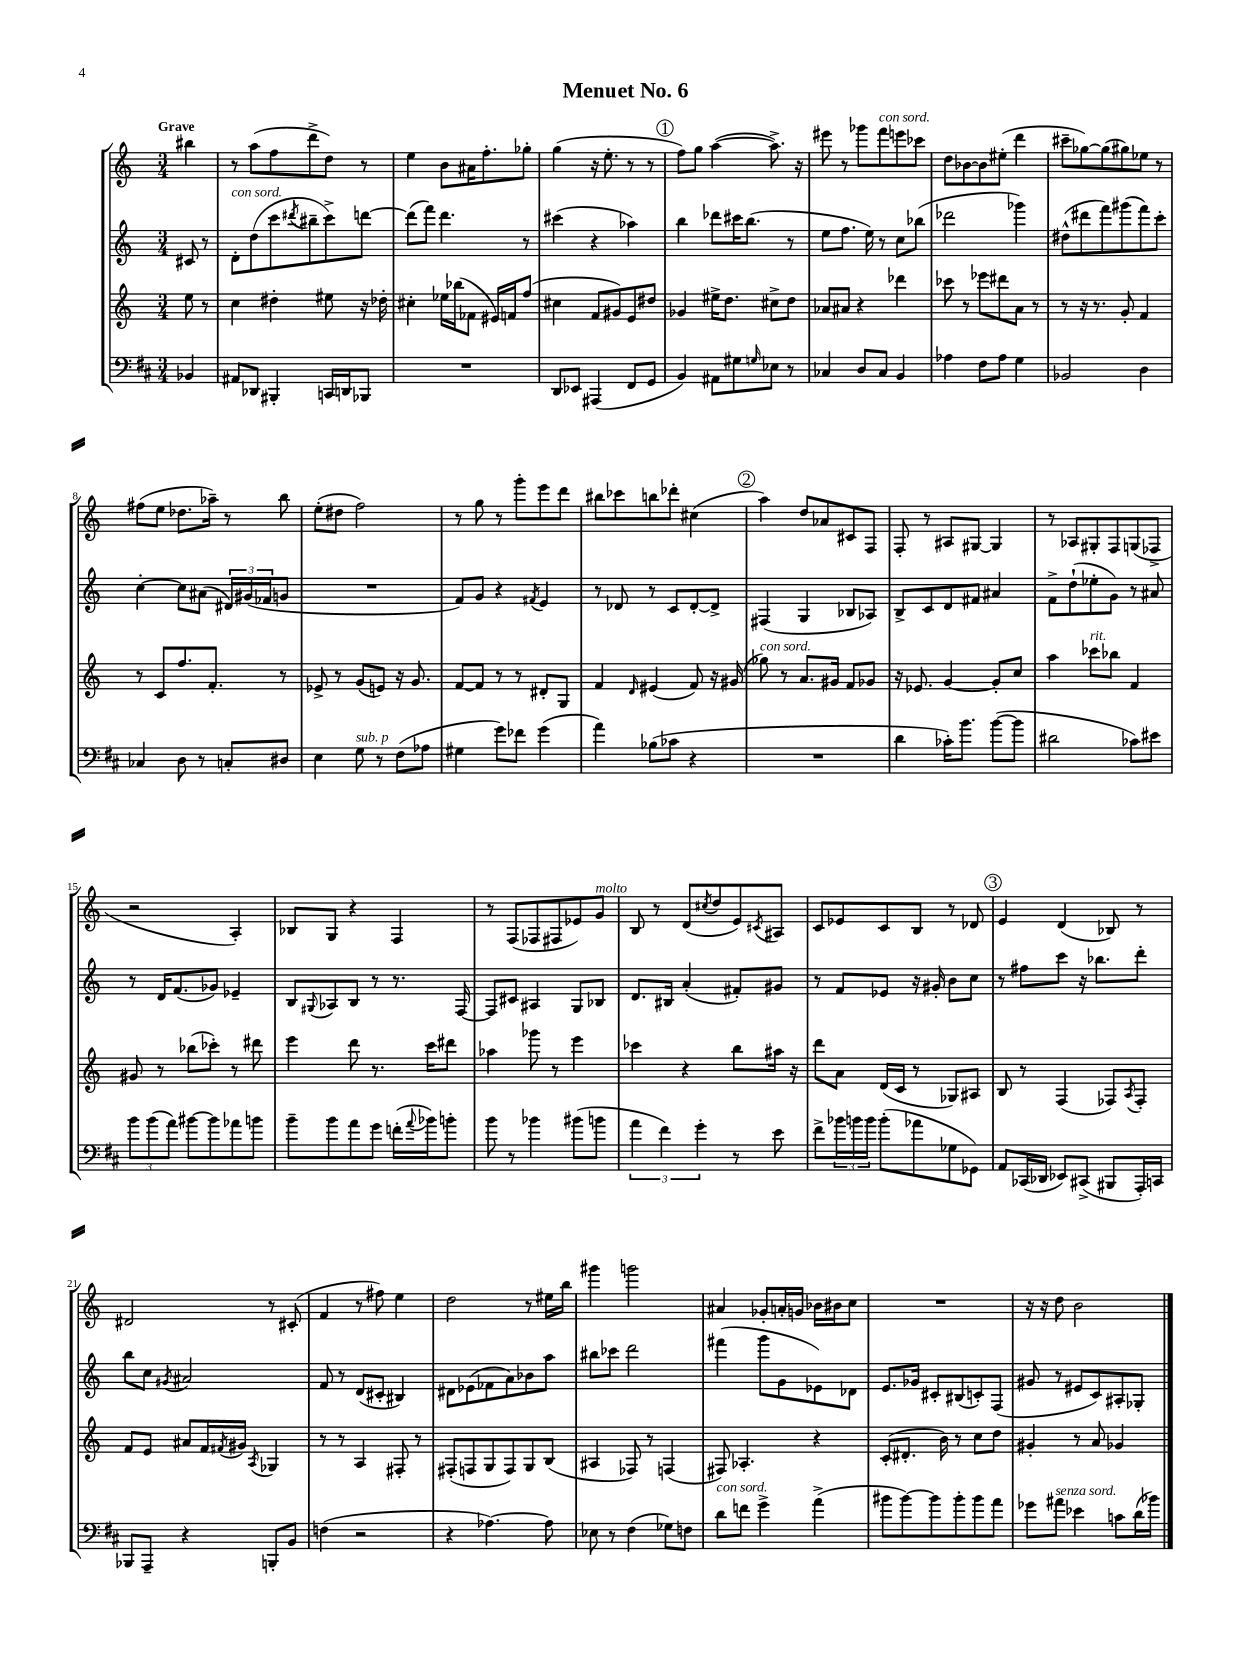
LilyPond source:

\header { title = "Menuet No. 6" }
<<
\new StaffGroup <<
\new Staff = "s0" {
    \clef treble \key c \major \numericTimeSignature \time 3/4 \partial 4 \tempo "Grave"
    bis''4 |
    r8 a''8( f''8 d'''8-> d''8) r8 |
    e''4 b'8 ais'16 f''8.-. ges''8-. |
    g''4( r16 e''8.-. r8 r8 |
    \mark \markup { \circle "1" } f''8) g''8 a''4~( a''8.->) r16 |
    eis'''8 r8 ges'''8 f'''8^\markup { \italic "con sord." } e'''8 ces'''8 |
    d''8 bes'8~ bes'8 eis''8-.( d'''4 |
    cis'''8-- ges''8~) ges''8( gis''8) ees''8 r8 |
    fis''8( e''8 des''8. aes''16--) r8 b''8 |
    e''8-.( dis''8 f''2) |
    r8 g''8 r8 g'''8-. e'''8 d'''8 |
    bis''8 ces'''8 b''8 des'''8-. cis''4( |
    \mark \markup { \circle "2" } a''4) d''8 aes'8 cis'8 f8 |
    f8-. r8 ais8 gis8~ gis4 |
    r8 aes8 gis8-. f8 g8( fes8-> |
    r2 a4-.) |
    bes8 g8 r4 f4 |
    r8 f8( fes8 fis8 ees'8) g'8^\markup { \italic "molto" } |
    b8 r8 d'8( \acciaccatura { cis''8 } d''8 e'8) \acciaccatura { cis'8 } ais8 |
    c'8 ees'8 c'8 b8 r8 des'8 |
    \mark \markup { \circle "3" } e'4 d'4( bes8) r8 |
    dis'2 r8 cis'8-.( |
    f'4 r8 fis''8) e''4 |
    d''2 r8 eis''16 b''16 |
    gis'''4 g'''2 |
    ais'4 ges'8-. a'16-. g'16 bes'16 bis'16 c''8 |
    R2. |
    r16 r16 d''8 b'2 \bar "|." |
}
\new Staff = "s1" {
    \clef treble \key c \major \numericTimeSignature \time 3/4 \partial 4
    cis'8 r8 |
    d'8-.^\markup { \italic "con sord." } d''8( c'''8 \acciaccatura { dis'''8 } bis''8-- c'''8->) d'''8~ |
    d'''8( f'''8) d'''4. r8 |
    cis'''4( r4 aes''4) |
    \mark \markup { \circle "1" } b''4 des'''8 cis'''16 b''8.( r8 |
    e''8 f''8. e''16) r8 c''8 bes''8( |
    des'''2 ges'''4) |
    dis''8-^( dis'''8 f'''8) gis'''8( f'''8) c'''8-. |
    c''4~-. c''8 ais'8( \tuplet 3/2 { dis'16) gis'16( fes'16 } g'8 |
    R2. |
    f'8) g'8 r4 \acciaccatura { fis'8 } e'4 |
    r8 des'8 r8 c'8 des'8~-. des'8-> |
    \mark \markup { \circle "2" } fis4( g4 bes8 aes8) |
    b8-> c'8 d'8 fis'8 ais'4 |
    f'8-> d''8-!( ees''8-. g'8) r8 ais'8 |
    r8 d'16 f'8.( ges'8) ees'4-- |
    b8 \appoggiatura { gis8 } aes8 b8 r8 r8. f16~ |
    f8 cis'8 ais4 g8 bes8 |
    d'8. bis16 a'4-.( fis'8-.) gis'8 |
    r8 f'8 ees'8 r16 gis'16-. b'8 c''8 |
    \mark \markup { \circle "3" } r8 fis''8 c'''8 r16 bes''8. d'''8-. |
    b''8 c''8 \acciaccatura { gis'8 } ais'2 |
    f'8 r8 d'8( cis'8-. bis4) |
    dis'8 ees'8( fes'8 a'8) bes'8 a''8 |
    bis''8 ces'''8 d'''2 |
    fis'''4( g'''8 g'8 ees'8) des'8 |
    e'8. ges'16 cis'8-. bis8( c'8-.) f8( |
    gis'8 r8 eis'8 c'8) ais8-. ges8-. \bar "|." |
}
\new Staff = "s2" {
    \clef treble \key c \major \numericTimeSignature \time 3/4 \partial 4
    e''8 r8 |
    c''4 dis''4-. eis''8 r16 des''16-. |
    cis''4-. ees''16 bes''16( fes'8 eis'16) f'16 f''8( |
    cis''4 f'8 gis'8) e'8 dis''8 |
    \mark \markup { \circle "1" } ges'4 eis''16-> d''8. cis''8-> d''8 |
    aes'8 ais'8 r4 des'''4 |
    ces'''8 r8 ees'''8 dis'''8 a'8 r8 |
    r8 r16 r8. g'8-. f'4 |
    r8 c'8 f''8. f'8.-. r8 |
    ees'8-> r8 g'8( e'8) r16 g'8. |
    f'8~ f'8 r8 r8 dis'8-. g8 |
    f'4 \grace { d'16 } eis'4( f'8) r16 gis'16( |
    \mark \markup { \circle "2" } ges''8^\markup { \italic "con sord." }) r8 a'8. gis'16 f'8 ges'8 |
    r16 ees'8. g'4~ g'8-. c''8 |
    a''4 ces'''8^\markup { \italic "rit." } bes''8 f'4 |
    gis'8 r8 bes''8( ces'''8-.) r8 dis'''8 |
    e'''4 d'''8 r8. c'''16 dis'''8 |
    aes''4 ges'''8 r8 e'''4 |
    ces'''4 r4 b''8 ais''16 r16 |
    d'''8 a'8 d'16( c'16 r8 ges8) ais8 |
    \mark \markup { \circle "3" } b8 r8 f4( fes8) \acciaccatura { a8 } fes8-. |
    f'8 e'8 ais'8 f'16 \acciaccatura { fis'8 } gis'16 \acciaccatura { a8 } ges4 |
    r8 r8 a4 fis8-. r8 |
    fis8-.( f8 g8 f8) g8 b8( |
    ais4 fes8) r8 f4( |
    fis8) aes4.-. r4 |
    c'8-.( dis'8.-. b'16) r8 c''8 d''8 |
    gis'4-. r8 a'8 ges'4 \bar "|." |
}
\new Staff = "s3" {
    \clef bass \key d \major \numericTimeSignature \time 3/4 \partial 4
    bes,4 |
    ais,8 des,8 bis,,4-. c,16 d,16 bes,,8 |
    R2. |
    d,8 ees,8 ais,,4( fis,8 g,8 |
    \mark \markup { \circle "1" } b,4) ais,8 gis8 \grace { g16 } ees8 r8 |
    ces4 d8 ces8 b,4 |
    aes4 fis8 aes8 g4 |
    bes,2 d4 |
    ces4 d8 r8 c8-. dis8 |
    e4 g8^\markup { \italic "sub. p" } r8 fis8( aes8 |
    gis4 g'8) fes'8 g'4( |
    a'4) bes8( ces'8 r4 |
    \mark \markup { \circle "2" } R2. |
    d'4 ces'16-.) b'8. b'8~( b'8 |
    dis'2 ces'8) eis'8 |
    \tuplet 3/2 { b'8 b'8( a'8) } bis'8~ bis'8 aes'8 b'8 |
    b'8-- b'8 a'8 g'8 f'16-.( \appoggiatura { a'8 } bes'16) b'8-. |
    b'8 r8 bes'4 bis'8( b'8 |
    \tuplet 3/2 { a'4 fis'4) g'4-. } r8 e'8 |
    fis'8-> \tuplet 3/2 { bes'16 b'16 b'16 } b'8-.( aes'8 ges8 ges,8) |
    \mark \markup { \circle "3" } a,8 ces,16( des,16 ees,8) cis,8->( bis,,8 a,,16-.) c,16 |
    bes,,8 a,,8-- r4 b,,8-. b,8 |
    f4( r2 |
    r4 aes4.~) aes8 |
    ees8 r8 fis4( ges8) f8 |
    d'8^\markup { \italic "con sord." } f'8 g'4-> a'4->( |
    bis'8 bis'8~) bis'8 bis'8-. bis'8 a'8 |
    ges'8 ais'8^\markup { \italic "senza sord." } ees'4 c'8 d'16( bes'16) \bar "|." |
}
>>
>>
